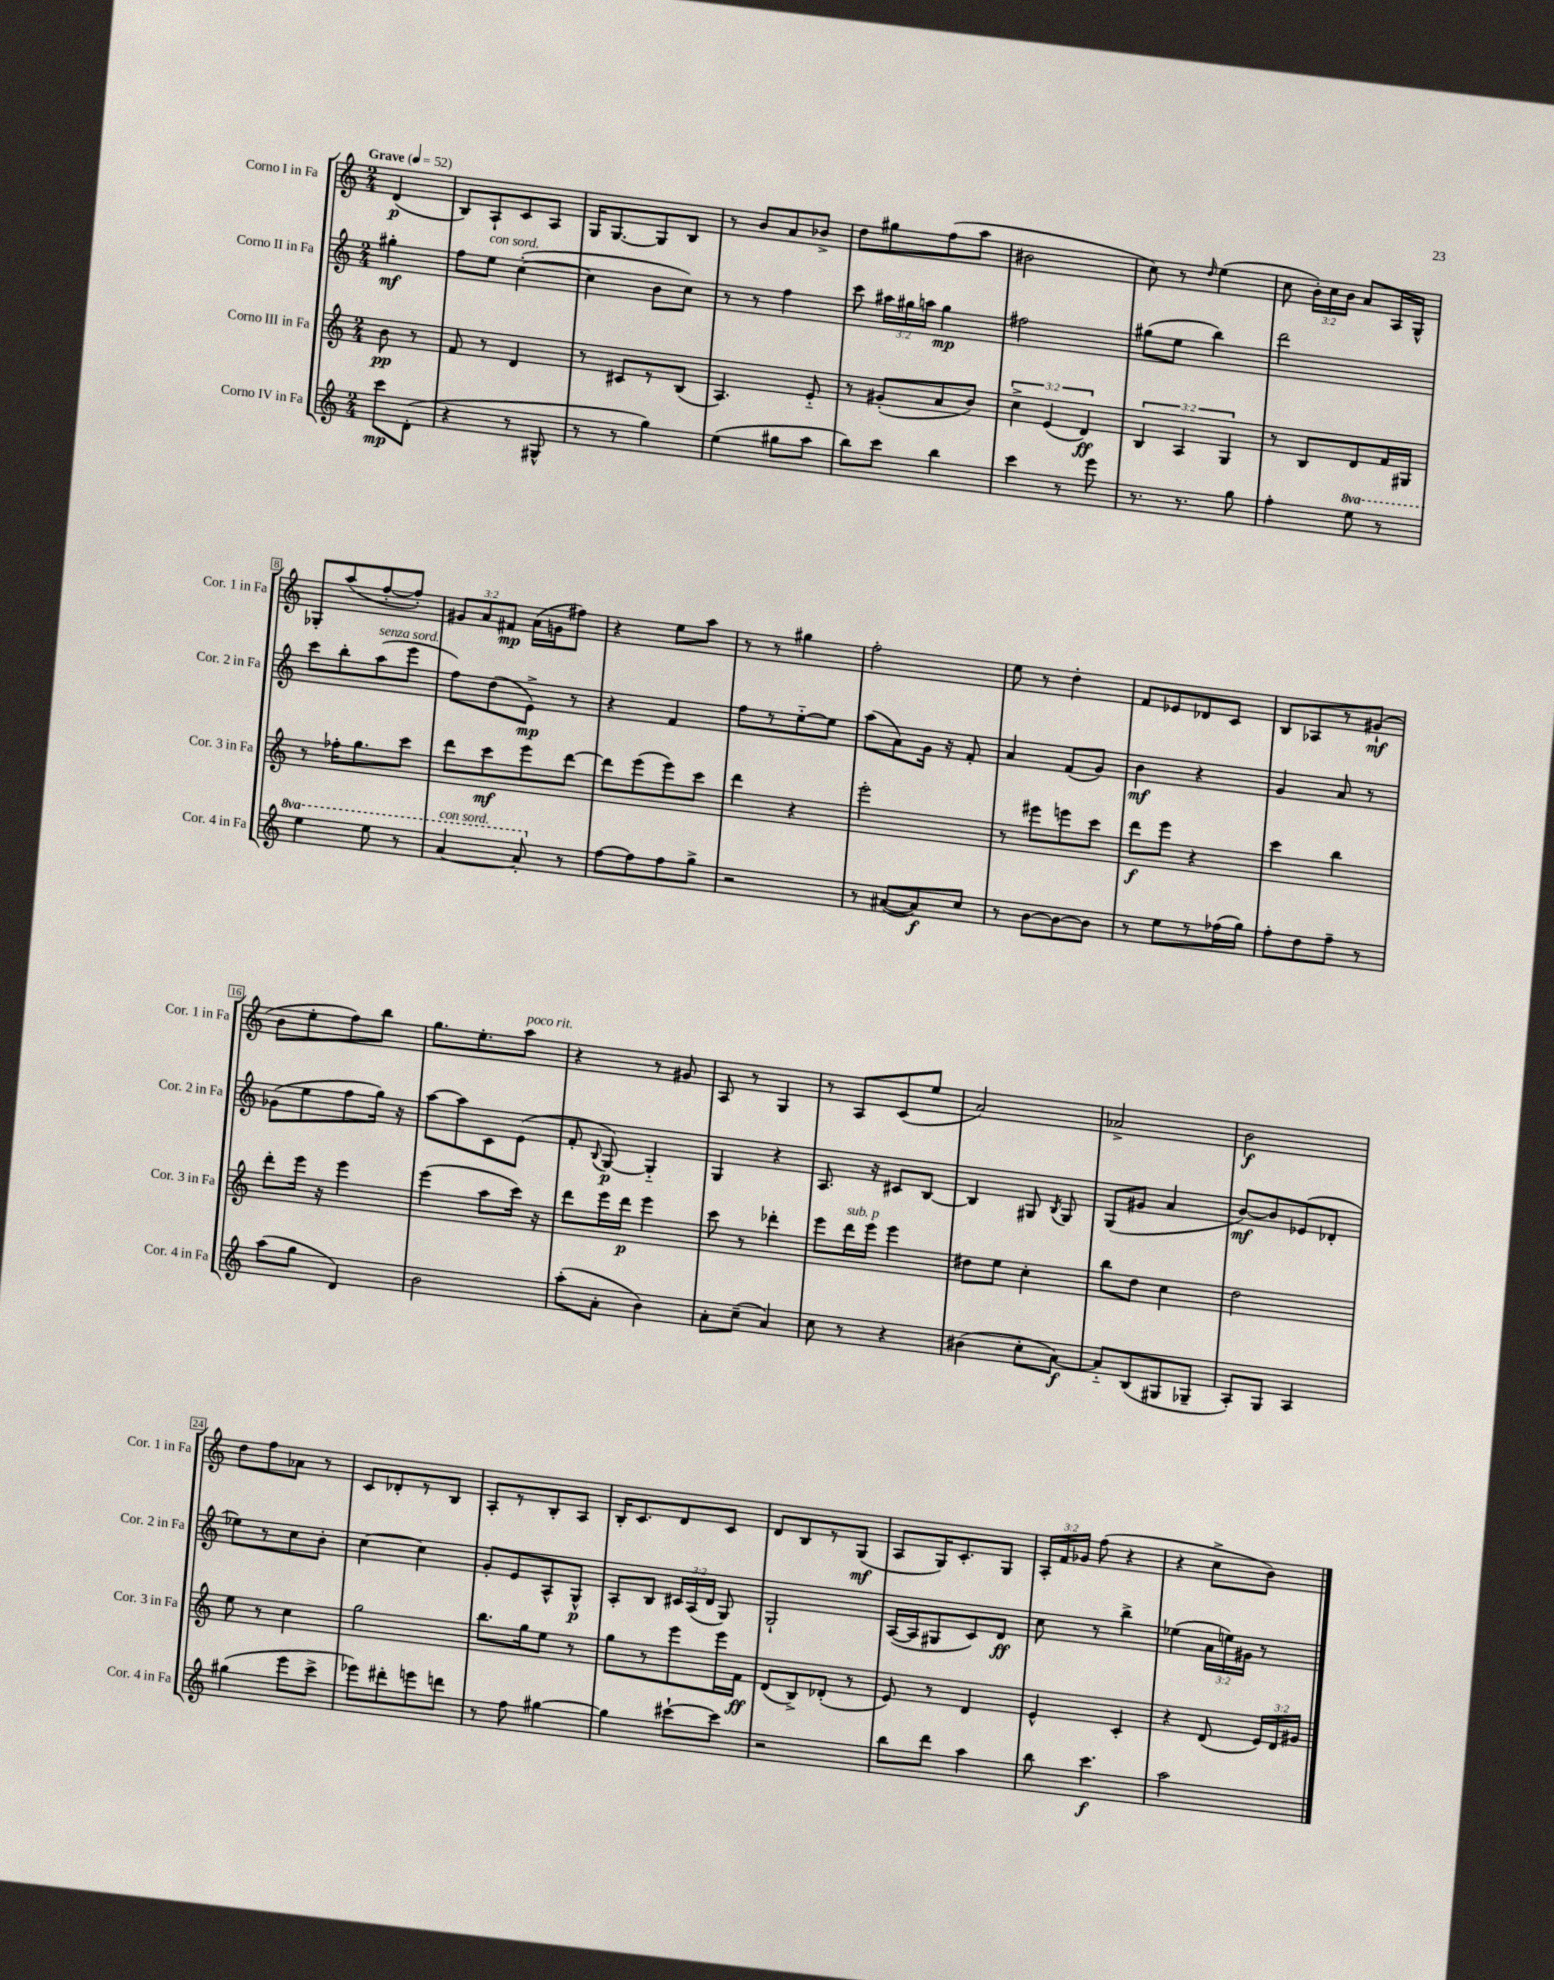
<<
\new StaffGroup <<
\new Staff = "s0" \with { instrumentName = "Corno I in Fa" shortInstrumentName = "Cor. 1 in Fa" } {
    \clef treble \key c \major \numericTimeSignature \time 2/4 \override Staff.TupletNumber.text = #tuplet-number::calc-fraction-text \partial 4 \tempo "Grave" 4 = 52
    \autoBeamOff d'4\p( |
    b8[) a8-! c'8 a8] |
    g16[ g8.~ g8 b8] |
    r8 b'8[ a'8 bes'8]-> |
    d''8[ gis''8 f''8( a''8] |
    bis'2 |
    c''8) r8 \grace { d''16 } e''4( |
    c''8 \tuplet 3/2 { b'16[-.) c''16 b'16] } a'8[ a16 g16]-^ |
    ges8[-. a''8( f''8~-. f''8]-.) |
    \tuplet 3/2 { gis'8[ a'8 fis'8]\mp } a'16[( g'16 fis''8]) |
    r4 e''8[ a''8] |
    r8 r8 gis''4 |
    f''2-. |
    e''8 r8 d''4-. |
    f'8[ ees'8 des'8 c'8] |
    b8[ aes8 r8 gis'8]-!\mf( |
    b'8[ e''8-. f''8) b''8] |
    g''8.[ e''8.-. a''8]^\markup { \italic "poco rit." } |
    r4 r8 gis'8 |
    a8 r8 g4 |
    r8 a8[ c'8( e''8] |
    a'2) |
    aes'2-> |
    b'2\f |
    d''8[ f''8 aes'8] r8 |
    c'8[ des'8-. r8 b8] |
    a8[-. r8 b8-. a8] |
    b16[-. c'8. d'8 c'8] |
    d'8[ b8 r8 g8]\mf( |
    a8[ g16) c'8.-. g8] |
    \tuplet 3/2 { a16[-. f'16 ges'16] } f''8( r4 |
    r4 c''8[-> b'8]) \bar "|." |
}
\new Staff = "s1" \with { instrumentName = "Corno II in Fa" shortInstrumentName = "Cor. 2 in Fa" } {
    \clef treble \key c \major \numericTimeSignature \time 2/4 \override Staff.TupletNumber.text = #tuplet-number::calc-fraction-text \partial 4
    \autoBeamOff gis''4-.\mf |
    f''8[ e''8]^\markup { \italic "con sord." } c''4~-.( |
    c''4 b'8[ c''8]) |
    r8 r8 f''4 |
    c'''8 \tuplet 3/2 { ais''16[ gis''16 a''16] } gis''4\mp |
    fis''2 |
    gis''8[( e''8] b''4) |
    d'''2 |
    c'''8[ b''8-. a''8^\markup { \italic "senza sord." }( e'''8] |
    f''8[) d''8( e'8]->\mp) r8 |
    r4 f'4 |
    f''8[ r8 e''8~-_ e''8] |
    a''8[( a'8) g'16] r16 f'8-. |
    a'4 f'8[( g'8]) |
    b'4\mf r4 |
    g'4 a'8 r8 |
    ges'8[( e''8 f''8 g''16]) r16 |
    a''8[~ a''8 c'8 e'8]( |
    f'8-. \appoggiatura { b8 } g8~\p) g4-_ |
    g4 r4 |
    a8. r16 cis'8[ b8]~ |
    b4 gis8 \acciaccatura { b8 } gis8 |
    g8[( gis'8] a'4 |
    b'8[~\mf) b'8 ees'8( des'8]-. |
    ees''8[) r8 c''8 b'8]-. |
    c''4~ c''4 |
    g'8[-. e'8 a8-^ g8]-^\p |
    a8[-. b8] \tuplet 3/2 { cis'16[ a16( d'16] } g8) |
    g2-! |
    a16[~( a16 gis8 c'8) d'8]\ff |
    c''8 r8 b''4-> |
    ees''4( \tuplet 3/2 { a'16[ e''16) gis'16] } r8 \bar "|." |
}
\new Staff = "s2" \with { instrumentName = "Corno III in Fa" shortInstrumentName = "Cor. 3 in Fa" } {
    \clef treble \key c \major \numericTimeSignature \time 2/4 \override Staff.TupletNumber.text = #tuplet-number::calc-fraction-text \partial 4
    \autoBeamOff b'8\pp r8 |
    f'8 r8 d'4 |
    r8 cis'8[ r8 b8]( |
    a4.) e'8-_ |
    r8 gis'8[-.( a'8 b'8]) |
    \tuplet 3/2 { c''4-> e'4( d'4\ff) } |
    \tuplet 3/2 { b4 a4 g4 } |
    r8 b8[ d'8 f'16 gis16] |
    r8 fes''16[-. g''8. c'''8] |
    d'''8[ c'''8\mf e'''8 d'''8]~ |
    d'''8[ e'''8( e'''8) c'''8] |
    d'''4 r4 |
    e'''2-. |
    r8 eis'''8[ e'''8 c'''8] |
    d'''8[\f e'''8] r4 |
    c'''4 b''4 |
    d'''8[-. e'''16] r16 e'''4 |
    e'''4( a''8[ c'''16]) r16 |
    d'''8[ e'''16 d'''16]\p e'''4 |
    c'''8 r8 des'''4-. |
    e'''8[ d'''16^\markup { \italic "sub. p" } e'''16] e'''4 |
    dis''8[ e''8] c''4-. |
    b''8[ d''8] c''4 |
    d''2 |
    e''8 r8 c''4 |
    g''2 |
    b''8.[ g''16 e''8] r8 |
    g''8[ r8 e'''8 e'''16 f'16]\ff |
    d'8[( b8->) des'8]-.( r8 |
    e'8) r8 d'4 |
    e'4-^ c'4-. |
    r4 d'8( \tuplet 3/2 { e'16[) d'16 gis'16] } \bar "|." |
}
\new Staff = "s3" \with { instrumentName = "Corno IV in Fa" shortInstrumentName = "Cor. 4 in Fa" } {
    \clef treble \key c \major \numericTimeSignature \time 2/4 \set Staff.ottavationMarkups = #ottavation-simple-ordinals \partial 4
    \autoBeamOff c'''8[\mp d'8]-.( |
    r4 r8 gis8-^ |
    r8 r8 g''4) |
    e''4( gis''8[ a''8] |
    b''8[) c'''8] b''4 |
    c'''4 r8 e'''8 |
    r8. r8. g''8 |
    f''4-. \ottava #1 e'''8 r8 |
    e'''4 e'''8 r8 |
    a''4~^\markup { \italic "con sord." } a''8-. \ottava #0 r8 |
    f''8[~ f''8 f''8 g''8]-> |
    r2 |
    r8 ais'8[~( ais'8\f) c''8] |
    r8 b'8[~ b'8~ b'8] |
    r8 e''8[ r8 fes''16( g''16]) |
    f''8[-. d''8 f''8]-- r8 |
    a''8[( g''8] d'4) |
    b'2 |
    a''8[-.( a'8]-. b'4) |
    a'8[-. c''8]--( a'4) |
    c''8 r8 r4 |
    bis'4( c''8[-. a'8]~\f) |
    a'8[-_ b8( gis8 ges8]-- |
    a8[-.) g8] a4 |
    gis''4( e'''8[ c'''8]-> |
    ees'''8[) dis'''8-. e'''8 d'''8] |
    r8 f''8 gis''4~ |
    gis''4 cis'''8[~-! cis'''8] |
    r2 |
    b''8[ d'''8] a''4 |
    b''8 c'''4.\f |
    a''2 \bar "|." |
}
>>
>>
\layout { \context { \Score \override BarNumber.stencil = #(make-stencil-boxer 0.1 0.3 ly:text-interface::print) } }
